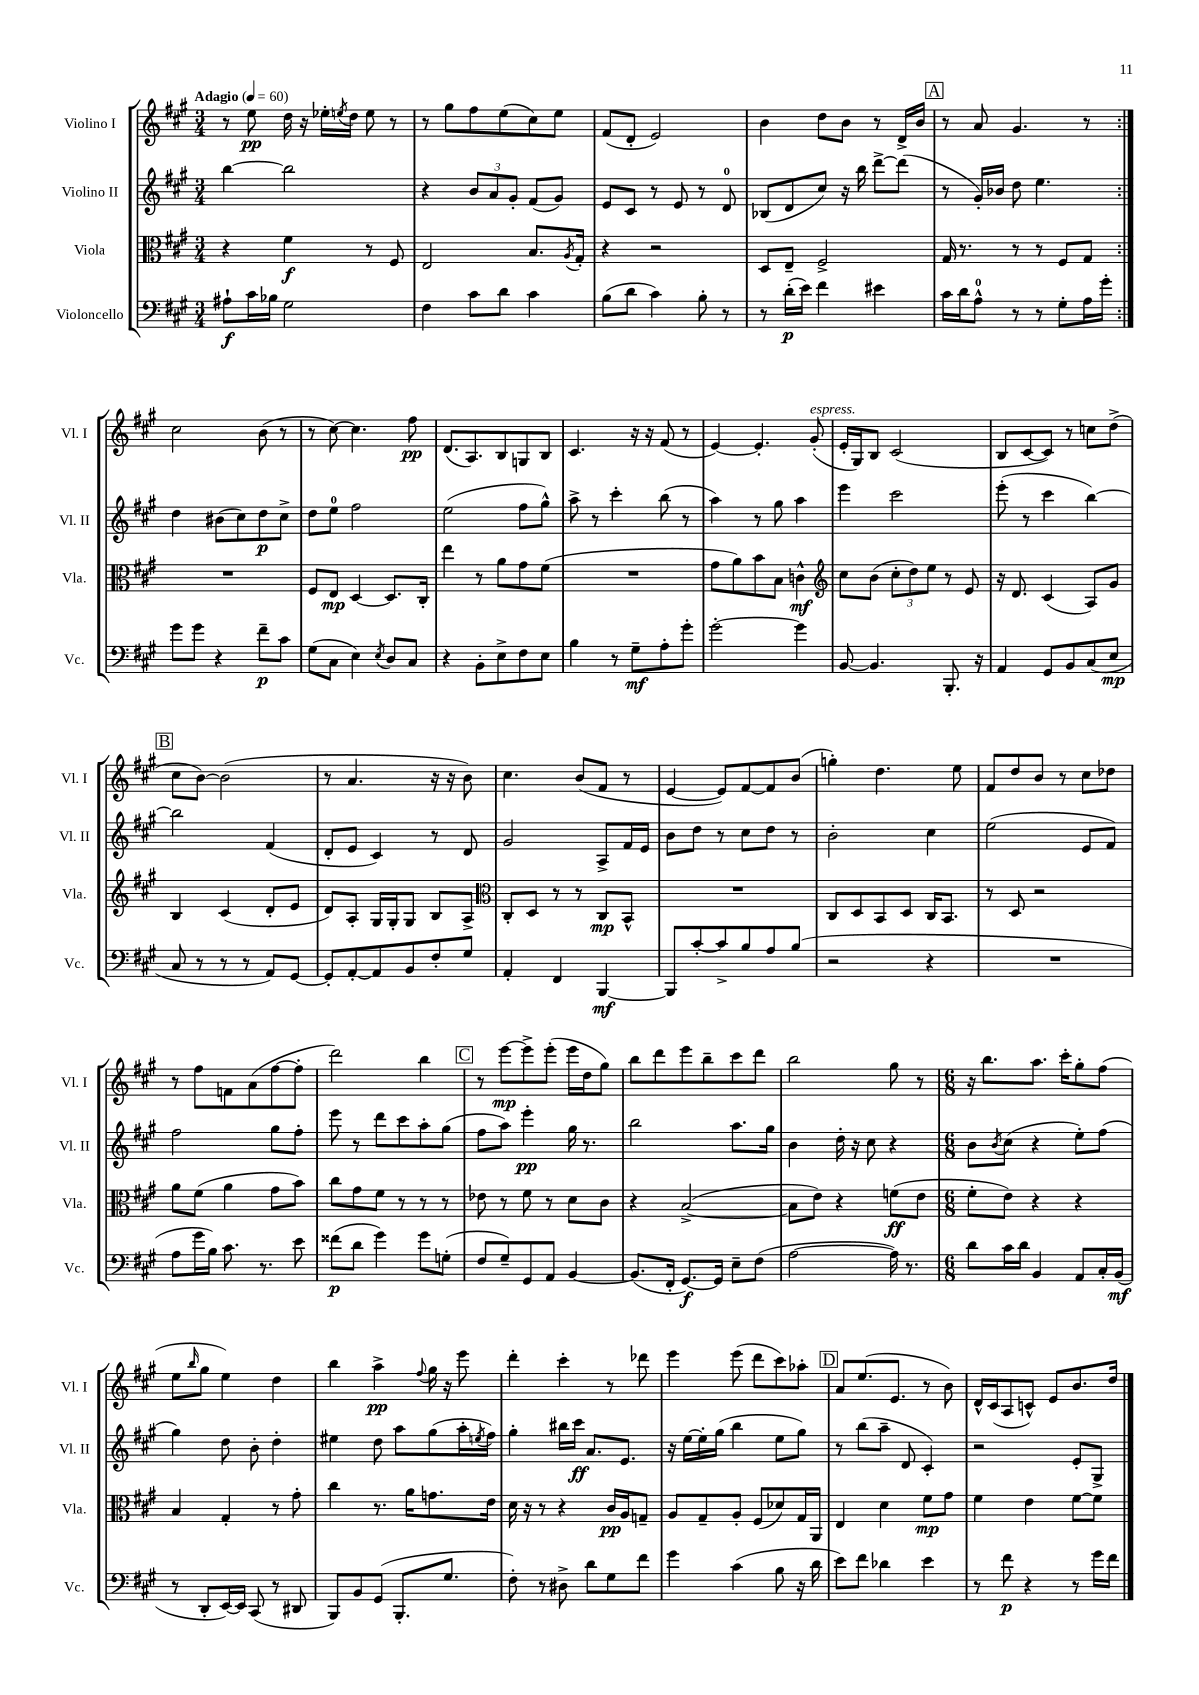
<<
\new StaffGroup <<
\new Staff = "s0" \with { instrumentName = "Violino I" shortInstrumentName = "Vl. I" } {
    \clef treble \key a \major \numericTimeSignature \time 3/4 \tempo "Adagio" 4 = 60
    \repeat volta 2 { r8 e''8\pp d''16 r16 ees''16-. \acciaccatura { e''8 } d''16 e''8 r8 |
    r8 gis''8 fis''8 e''8( cis''8) e''8 |
    fis'8( d'8-. e'2) |
    b'4 d''8 b'8 r8 d'16-> b'16 |
    \mark \markup { \box "A" } r8 a'8 gis'4. r8 | }
    cis''2 b'8( r8 |
    r8 cis''8~) cis''4. fis''8\pp |
    d'8.( a8.) b8 g8 b8 |
    cis'4. r16 r16 fis'8( r8 |
    e'4~) e'4.-. gis'8-.^\markup { \italic "espress." }( |
    e'16-. gis16) b8 cis'2( |
    b8 cis'8~ cis'8) r8 c''8 d''8->( |
    \mark \markup { \box "B" } cis''8 b'8~) b'2( |
    r8 a'4. r16 r16 b'8) |
    cis''4. b'8( fis'8 r8 |
    e'4~ e'8) fis'8~ fis'8 b'8( |
    g''4-.) d''4. e''8 |
    fis'8 d''8 b'8 r8 cis''8 des''8 |
    r8 fis''8 f'8 a'8( fis''8~ fis''8-. |
    d'''2) b''4 |
    \mark \markup { \box "C" } r8 e'''8~\mp e'''8-> e'''8-.( e'''16 d''16 gis''8) |
    b''8 d'''8 e'''8 b''8-- cis'''8 d'''8 |
    b''2 gis''8 r8 |
    \numericTimeSignature \time 6/8 r16 b''8. a''8. cis'''16-. gis''8-. fis''8( |
    e''8 \grace { b''16 } gis''8 e''4) d''4 |
    b''4 a''4->\pp \appoggiatura { fis''8 } gis''16 r16 e'''8 |
    d'''4-. cis'''4-. r8 des'''8 |
    e'''4 e'''8( d'''8 cis'''8) aes''8-. |
    \mark \markup { \box "D" } a'8 e''8.( e'8. r8 b'8) |
    d'16-^ cis'16( a8 c'8-^) e'8 b'8. d''16 \bar "|." |
}
\new Staff = "s1" \with { instrumentName = "Violino II" shortInstrumentName = "Vl. II" } {
    \clef treble \key a \major \numericTimeSignature \time 3/4
    \repeat volta 2 { b''4~ b''2 |
    r4 \tuplet 3/2 { b'8 a'8 gis'8-. } fis'8( gis'8) |
    e'8 cis'8 r8 e'8 r8 d'8-0 |
    bes8( d'8 cis''8) r16 b''16 d'''8~-> d'''8( |
    \mark \markup { \box "A" } r8 gis'16-.) bes'16 d''8 e''4. | }
    d''4 bis'8( cis''8) d''8\p cis''8-> |
    d''8 e''8-0 fis''2 |
    e''2( fis''8 gis''8-^) |
    a''8-> r8 cis'''4-. b''8( r8 |
    a''4) r8 gis''8 a''4 |
    e'''4 cis'''2 |
    e'''8-.( r8 cis'''4 b''4~) |
    \mark \markup { \box "B" } b''2 fis'4( |
    d'8-. e'8 cis'4) r8 d'8 |
    gis'2 a8-> fis'16 e'16 |
    b'8 d''8 r8 cis''8 d''8 r8 |
    b'2-. cis''4 |
    e''2( e'8 fis'8) |
    fis''2 gis''8 fis''8-. |
    e'''8 r8 d'''8 cis'''8 a''8-. gis''8( |
    \mark \markup { \box "C" } fis''8 a''8) e'''4-.\pp gis''16 r8. |
    b''2 a''8. gis''16 |
    b'4 d''16-. r16 cis''8 r4 |
    \numericTimeSignature \time 6/8 b'8 \acciaccatura { b'8 } cis''8( r4 e''8-.) fis''8( |
    gis''4) d''8 b'8-. d''4-. |
    eis''4 d''8 a''8 gis''8( a''16-. \acciaccatura { e''8 } fis''16) |
    gis''4-. bis''16 cis'''16\ff a'8. e'8. |
    r16 e''16~ e''16-. gis''16( b''4 e''8 gis''8) |
    \mark \markup { \box "D" } r8 b''8( a''8-- d'8 cis'4-.) |
    r2 e'8-. gis8-> \bar "|." |
}
\new Staff = "s2" \with { instrumentName = "Viola" shortInstrumentName = "Vla." } {
    \clef alto \key a \major \numericTimeSignature \time 3/4
    \repeat volta 2 { r4 fis'4\f r8 fis8 |
    e2 b8. \acciaccatura { a8 } gis16-. |
    r4 r2 |
    d8 e8-- fis2-> |
    \mark \markup { \box "A" } gis16 r8. r8 r8 fis8 gis8 | }
    R2. |
    fis8 e8\mp d4~ d8. cis16-. |
    e''4 r8 a'8 gis'8 fis'8( |
    R2. |
    gis'8 a'8) b'8 b8 c'4-^\mf |
    \clef treble cis''8 b'8( \tuplet 3/2 { cis''8-. d''8) e''8 } r8 e'8 |
    r16 d'8. cis'4( a8) gis'8 |
    \mark \markup { \box "B" } b4 cis'4( d'8-. e'8 |
    d'8) a8-. gis16 gis16-. gis8 b8 a8-> |
    \clef alto cis8-. d8 r8 r8 cis8\mp b,8-^ |
    R2. |
    cis8 d8 b,8 d8 cis16 b,8. |
    r8 d8 r2 |
    a'8 fis'8( a'4 gis'8 b'8) |
    cis''8 gis'8 fis'8 r8 r8 r8 |
    \mark \markup { \box "C" } ees'8 r8 fis'8 r8 d'8 cis'8 |
    r4 b2~->( |
    b8 e'8) r4 f'8\ff( e'8 |
    \numericTimeSignature \time 6/8 fis'8-. e'8) r4 r4 |
    b4 gis4-. r8 gis'8-. |
    cis''4 r8. a'16 g'8. e'16 |
    d'16 r16 r8 r4 cis'16\pp a16 g8-- |
    a8 gis8-- a8-. fis8( des'8) gis16 a,16 |
    \mark \markup { \box "D" } e4 d'4 fis'8\mp gis'8 |
    fis'4 e'4 fis'8~ fis'8 \bar "|." |
}
\new Staff = "s3" \with { instrumentName = "Violoncello" shortInstrumentName = "Vc." } {
    \clef bass \key a \major \numericTimeSignature \time 3/4
    \repeat volta 2 { ais8-!\f cis'16 bes16 gis2 |
    fis4 cis'8 d'8 cis'4 |
    b8( d'8 cis'4) b8-. r8 |
    r8 d'16-.\p( e'16) fis'4 eis'4 |
    \mark \markup { \box "A" } cis'16 d'16 a8-0-^ r8 r8 gis8-. a16 gis'16-. | }
    gis'8 gis'8 r4 fis'8--\p cis'8 |
    gis8( cis8 e4) \acciaccatura { e8 } d8 cis8 |
    r4 b,8-. e8-> fis8 e8 |
    b4 r8 gis8--\mf a8-. gis'8-. |
    gis'2~-. gis'4 |
    b,8~ b,4. b,,8.-. r16 |
    a,4 gis,8 b,8 cis8( e8\mp |
    \mark \markup { \box "B" } cis8 r8 r8 r8 a,8) gis,8~ |
    gis,8-. a,8~-. a,8 b,8 fis8-. gis8 |
    a,4-. fis,4 b,,4~\mf |
    b,,8 cis'8~-. cis'8-> b8 a8 b8( |
    r2 r4 |
    R2. |
    a8 gis'16 b16) cis'8. r8. e'8 |
    fisis'8\p( d'8 gis'4) gis'8 g8-.( |
    \mark \markup { \box "C" } fis8 gis8--) gis,8 a,8 b,4~ |
    b,8.( fis,16-. gis,8.~\f) gis,16 e8-- fis8( |
    a2~ a16) r8. |
    \numericTimeSignature \time 6/8 d'8 cis'16 d'16 b,4 a,8 cis16-. b,16\mf( |
    r8 d,8-. e,16~) e,16 cis,8( r8 dis,8 |
    b,,8) b,8 gis,8( b,,8.-. gis8. |
    fis8-.) r8 dis8-> d'8 gis8 fis'8 |
    gis'4 cis'4( b8 r16 d'16 |
    \mark \markup { \box "D" } e'8) fis'8 des'4 e'4 |
    r8 fis'8\p r4 r8 gis'16 fis'16 \bar "|." |
}
>>
>>
\layout { \context { \Score \remove "Bar_number_engraver" } }
